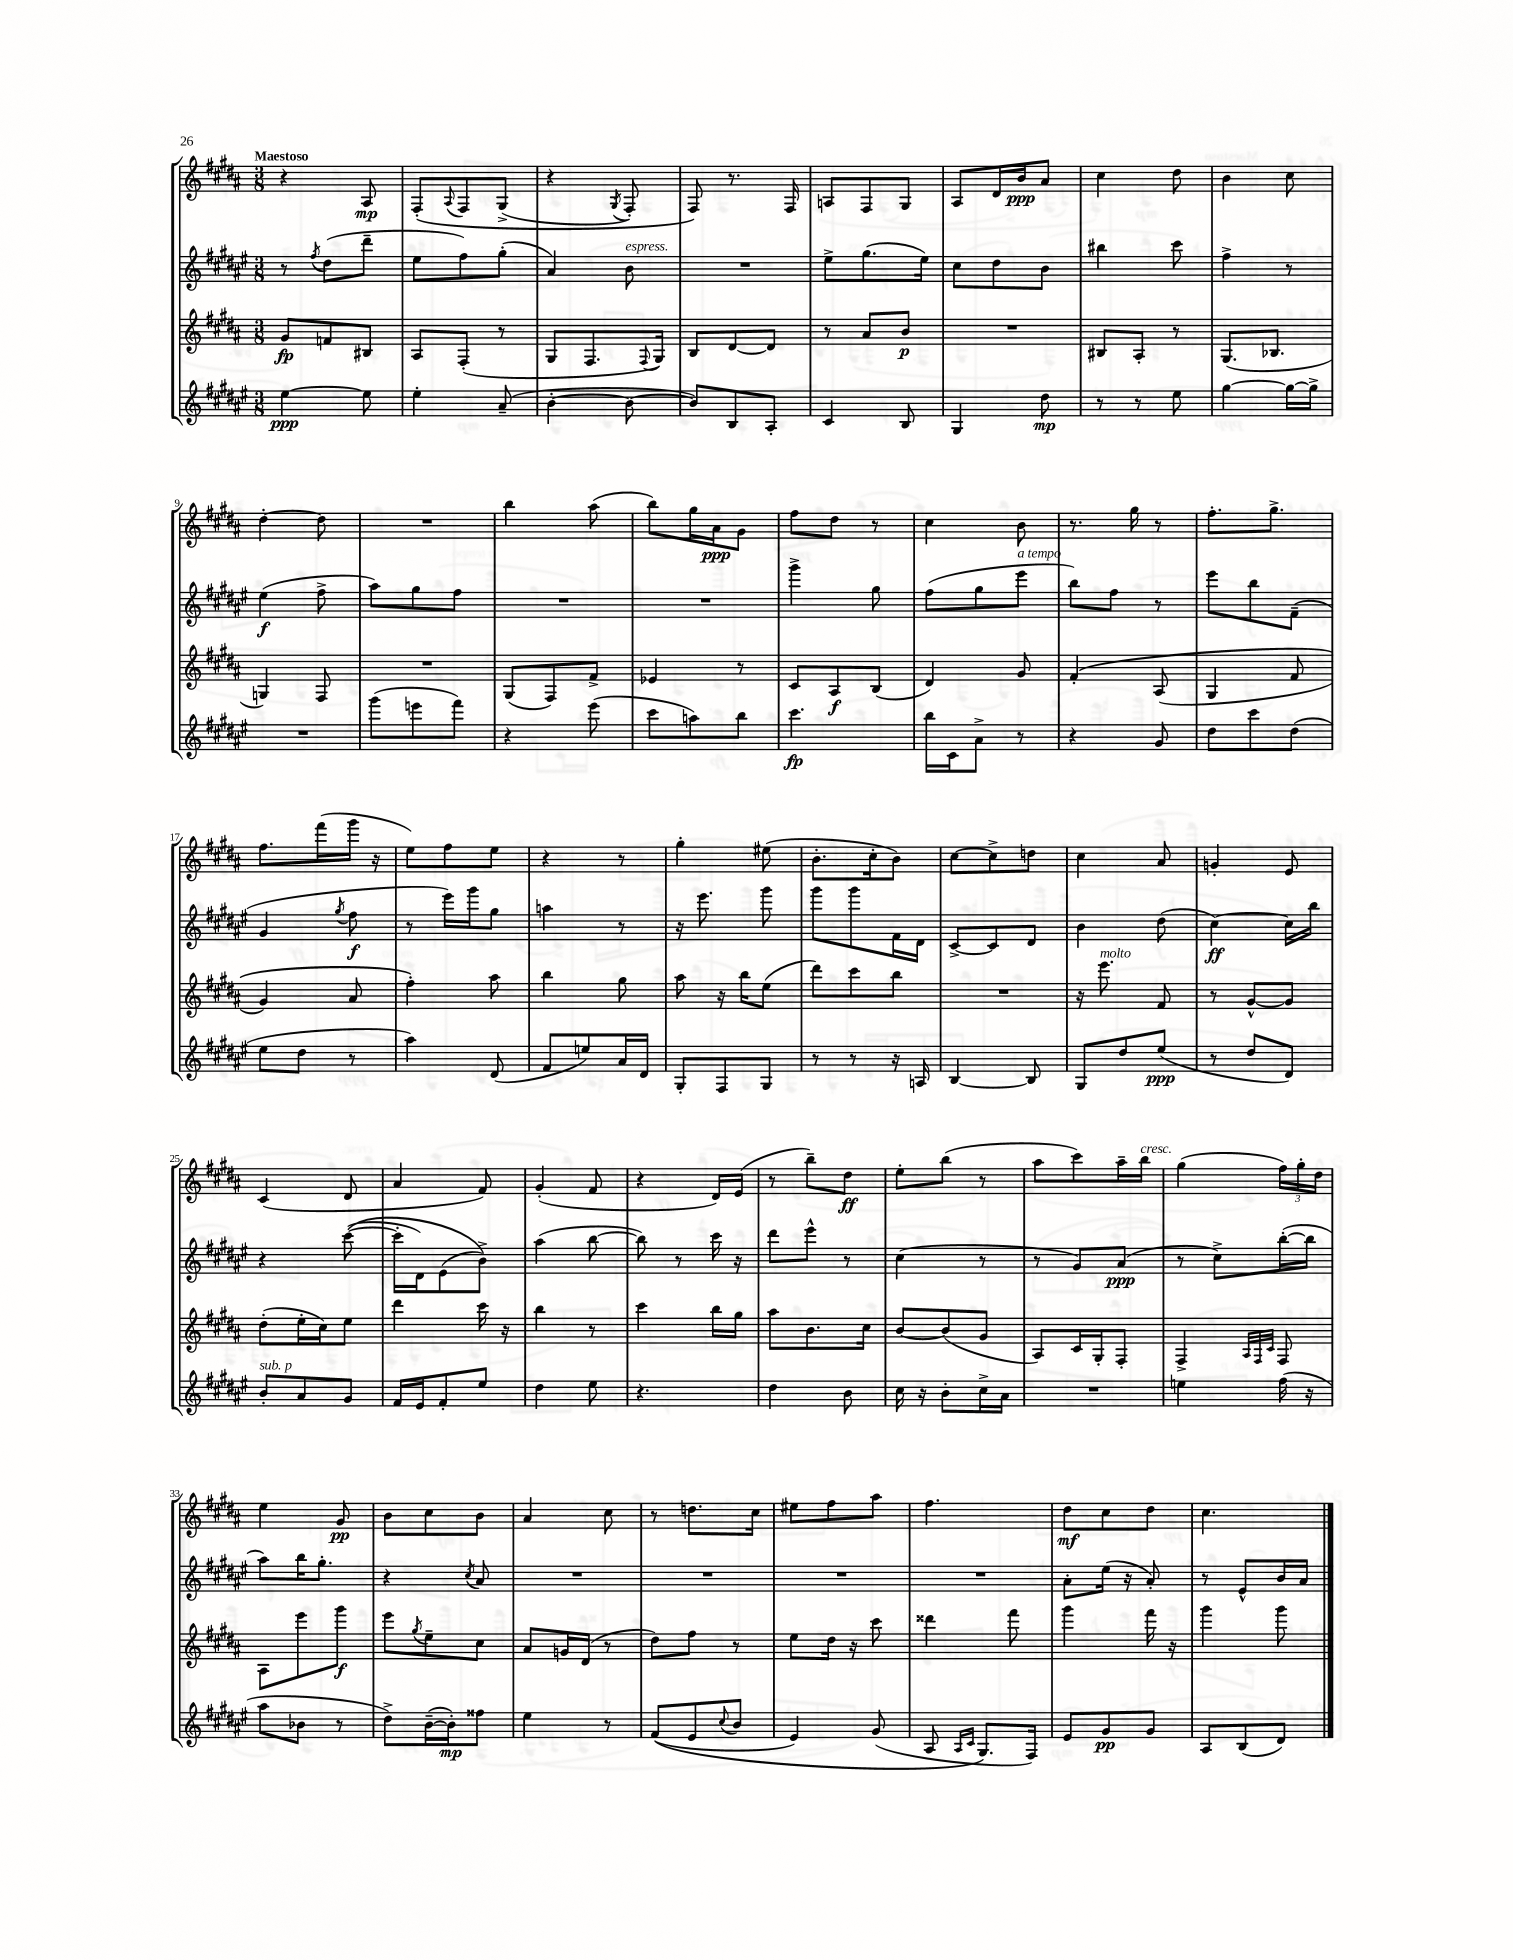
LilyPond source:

<<
\new StaffGroup <<
\new Staff = "s0" {
    \clef treble \key b \major \numericTimeSignature \time 3/8 \tempo "Maestoso"
    r4 ais8\mp |
    fis8-.\( \appoggiatura { ais8 } fis8 gis8->( |
    r4 \acciaccatura { gis8 } fis8-.) |
    fis8\) r8. fis16 |
    a8 fis8 gis8 |
    ais8 dis'16 b'16\ppp ais'8 |
    cis''4 dis''8 |
    b'4 cis''8 |
    dis''4~-. dis''8 |
    R4. |
    b''4 ais''8( |
    b''8) gis''16 ais'16\ppp gis'8 |
    fis''8 dis''8 r8 |
    cis''4 b'8 |
    r8. gis''16 r8 |
    fis''8.-. gis''8.-> |
    fis''8. fis'''16( gis'''16 r16 |
    e''8) fis''8 e''8 |
    r4 r8 |
    gis''4-. eis''8( |
    b'8.-. cis''16-. b'8) |
    cis''8~ cis''8-> d''8 |
    cis''4 ais'8 |
    g'4-. e'8 |
    cis'4( dis'8 |
    ais'4 fis'8) |
    gis'4-.( fis'8 |
    r4 dis'16) e'16( |
    r8 b''8--) dis''8\ff |
    e''8-. b''8( r8 |
    ais''8 cis'''8) ais''16-- b''16^\markup { \italic "cresc." } |
    gis''4( \tuplet 3/2 { fis''16) gis''16-. dis''16 } |
    e''4 gis'8\pp |
    b'8 cis''8 b'8 |
    ais'4 cis''8 |
    r8 d''8. cis''16 |
    eis''8 fis''8 ais''8 |
    fis''4. |
    dis''8\mf cis''8 dis''8 |
    cis''4. \bar "|." |
}
\new Staff = "s1" {
    \clef treble \key fis \major \numericTimeSignature \time 3/8
    r8 \acciaccatura { fis''8 } dis''8( dis'''8-- |
    eis''8 fis''8) gis''8-.( |
    ais'4) b'8^\markup { \italic "espress." } |
    R4. |
    eis''8-> gis''8.( eis''16) |
    cis''8 dis''8 b'8 |
    bis''4 cis'''8 |
    fis''4-> r8 |
    eis''4\f( fis''8-> |
    ais''8) gis''8 fis''8 |
    R4. |
    R4. |
    gis'''4-> gis''8 |
    fis''8( gis''8 eis'''8^\markup { \italic "a tempo" } |
    b''8) fis''8 r8 |
    eis'''8 b''8 fis'8--( |
    gis'4 \acciaccatura { gis''8 } fis''8\f |
    r8 eis'''16) gis'''16 gis''8 |
    a''4 r8 |
    r16 eis'''8. gis'''8 |
    gis'''8 gis'''8 fis'16 dis'16 |
    cis'8~-> cis'8 dis'8 |
    b'4 dis''8( |
    cis''4~\ff) cis''16 b''16 |
    r4 cis'''8~(\( |
    cis'''16-. dis'16) eis'8( b'8->)\) |
    ais''4( b''8~ |
    b''8) r8 cis'''16 r16 |
    dis'''8 eis'''8-^ r8 |
    cis''4( r8 |
    r8 gis'8) ais'8\ppp( |
    r8 cis''8->) b''16~-.( b''16 |
    ais''8) b''16 gis''8.-. |
    r4 \acciaccatura { cis''8 } ais'8 |
    R4. |
    R4. |
    R4. |
    R4. |
    ais'8-. eis''16( r16 ais'8-.) |
    r8 eis'8-^ b'16 ais'16 \bar "|." |
}
\new Staff = "s2" {
    \clef treble \key b \major \numericTimeSignature \time 3/8
    gis'8\fp f'8 bis8 |
    ais8 fis8-.( r8 |
    gis8 fis8. \appoggiatura { fis8 } gis16) |
    b8 dis'8~ dis'8 |
    r8 ais'8 b'8\p |
    R4. |
    bis8 ais8-. r8 |
    gis8.( bes8. |
    g4) fis8 |
    R4. |
    gis8( fis8) fis'8-> |
    ees'4 r8 |
    cis'8 ais8\f b8( |
    dis'4) gis'8 |
    fis'4-.\( ais8( |
    gis4 fis'8 |
    gis'4) ais'8 |
    fis''4-.\) ais''8 |
    b''4 gis''8 |
    ais''8 r16 b''16 e''8( |
    dis'''8) cis'''8 b''8 |
    R4. |
    r16 e'''8.^\markup { \italic "molto" } fis'8 |
    r8 gis'8~-^ gis'8 |
    dis''8-.( e''16-. cis''16) e''8 |
    dis'''4 cis'''16 r16 |
    b''4 r8 |
    cis'''4 b''16 gis''16 |
    ais''8 b'8. cis''16 |
    b'8~ b'8( gis'8 |
    ais8) cis'16 gis16-. fis8-. |
    fis4-> \grace { ais32 fis32 cis'32 } fis8 |
    ais8 e'''8 gis'''8\f |
    e'''8 \acciaccatura { gis''8 } e''8-- cis''8 |
    ais'8 g'16 dis'16( r8 |
    dis''8) fis''8 r8 |
    e''8 dis''16 r16 cis'''8 |
    disis'''4 fis'''8 |
    gis'''4 fis'''16 r16 |
    gis'''4 gis'''8 \bar "|." |
}
\new Staff = "s3" {
    \clef treble \key fis \major \numericTimeSignature \time 3/8
    eis''4~\ppp eis''8 |
    eis''4-. ais'8--( |
    b'4~-. b'8~ |
    b'8) b8 ais8-. |
    cis'4 b8 |
    gis4 dis''8\mp |
    r8 r8 eis''8 |
    gis''4~ gis''16~ gis''16-> |
    R4. |
    gis'''8( e'''8 fis'''8) |
    r4 eis'''8( |
    cis'''8 a''8) b''8 |
    cis'''4.\fp |
    b''16 cis'16 ais'8-> r8 |
    r4 gis'8 |
    dis''8 cis'''8 dis''8( |
    eis''8 dis''8 r8 |
    ais''4) dis'8( |
    fis'8 e''8) ais'16 dis'16 |
    gis8-. fis8 gis8 |
    r8 r8 r16 a16 |
    b4~ b8 |
    gis8 dis''8 eis''8\ppp( |
    r8 dis''8 dis'8) |
    b'8-.^\markup { \italic "sub. p" } ais'8 gis'8 |
    fis'16 eis'16 fis'8-. eis''8 |
    dis''4 eis''8 |
    r4. |
    dis''4 b'8 |
    cis''16 r16 b'8-. cis''16-> ais'16 |
    R4. |
    e''4 fis''16( r16 |
    ais''8 bes'8 r8 |
    dis''8->) b'16~--( b'16-.\mp) fisis''8 |
    eis''4 r8 |
    fis'8(\( eis'8 \appoggiatura { cis''8 } b'8 |
    eis'4) gis'8( |
    ais8 \grace { ais16 cis'16 } gis8.\) fis16) |
    eis'8 gis'8\pp gis'8 |
    ais8 b8( dis'8) \bar "|." |
}
>>
>>
